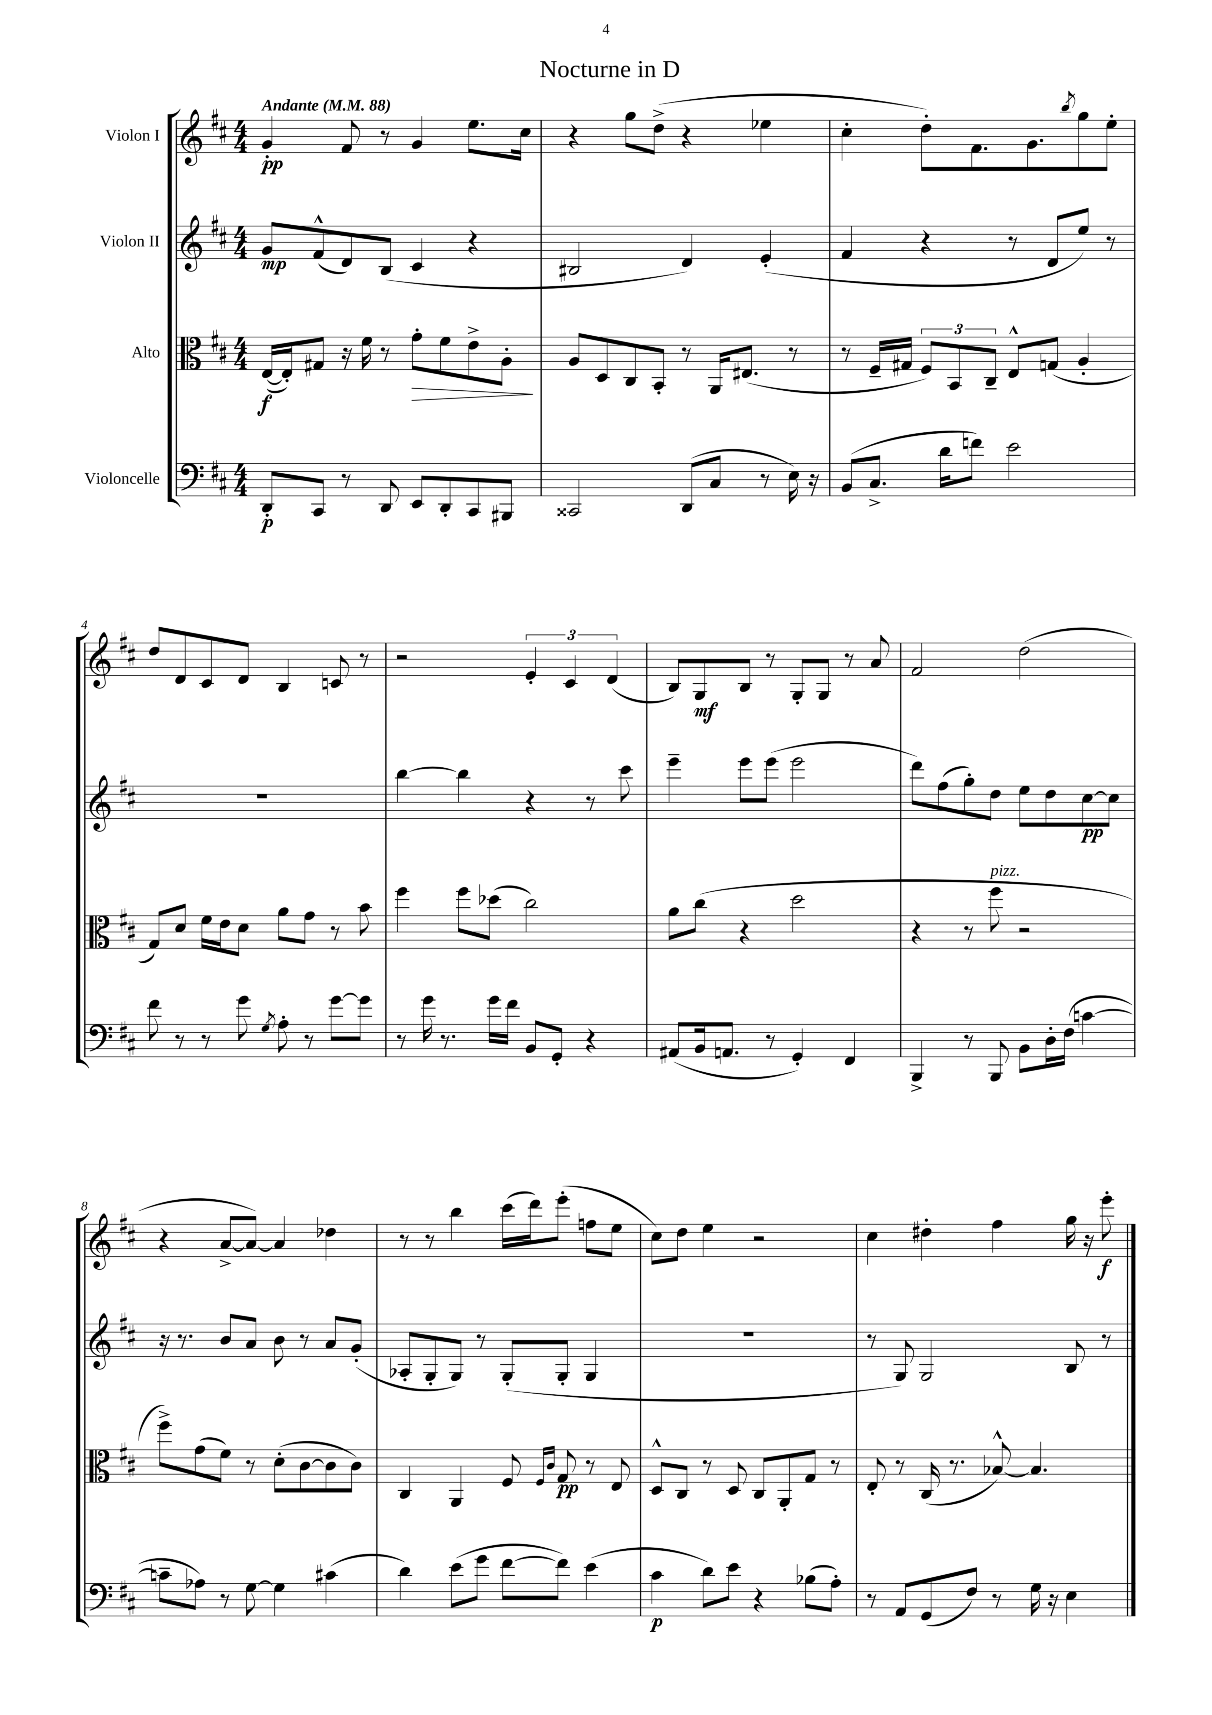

**kern	**kern	**kern	**kern
*staff4	*staff3	*staff2	*staff1
*clefF4	*clefC3	*clefG2	*clefG2
*k[f#c#]	*k[f#c#]	*k[f#c#]	*k[f#c#]
*M4/4	*M4/4	*M4/4	*M4/4
*MM88	*MM88	*MM88	*MM88
8DD'	([16E	8g	4g'
.	16E'])	.	.
8CC#	8G#	(8f#^^	.
8r	16r	8d)	8f#
.	16f#	.	.
8DD	8r	(8B	8r
8EE	8g'	4c#	4g
8DD'	8f#	.	.
8CC#	8e^	4r	8.ee
8BBB#	8A'	.	.
.	.	.	16cc#
=	=	=	=
2CC##	8A	2B#	4r
.	8D	.	.
.	8C#	.	8gg
.	8BB'	.	(8dd^
(8DD	8r	4d)	4r
8C#	16AA	.	.
.	(8.E#	.	.
8r	.	(4e'	4ee-
16E)	8r	.	.
16r	.	.	.
=	=	=	=
(8BB	8r	4f#	4cc#'
8.C#^	16F#~	.	.
.	16G#	.	.
.	12F#)	4r	8dd')
16d	.	.	.
.	12BB	.	.
8f)	.	.	8.f#
.	12C#~	.	.
2e	8E^^	8r	.
.	.	.	8.g
.	(8G	8d	.
.	.	.	8qbb
.	4A'	8ee)	8gg
.	.	8r	8ee'
=	=	=	=
8f#	8G)	1r	8dd
8r	8d	.	8d
8r	16f#	.	8c#
.	16e	.	.
8g	8d	.	8d
8qG	.	.	.
8A'	8a	.	4B
8r	8g	.	.
[8g	8r	.	8c
8g]	8b	.	8r
=	=	=	=
8r	4ff#	[4bb	2r
16g	.	.	.
8.r	.	.	.
.	8ff#	4bb]	.
16g	(8dd-	.	.
16f#	.	.	.
8BB	2cc#)	4r	6e'
8GG'	.	.	.
.	.	.	6c#
4r	.	8r	.
.	.	.	(6d
.	.	8ccc#	.
=	=	=	=
(8AA#	8a	4eee~	8B)
16BB	(8cc#	.	8G
8.AA	.	.	.
.	4r	8eee	8B
8r	.	(8eee	8r
4GG')	2dd	2eee	8G'
.	.	.	8G
4FF#	.	.	8r
.	.	.	8a
=	=	=	=
4BBB^	4r	8ddd)	2f#
.	.	(8ff#	.
8r	8r	8gg')	.
8BBB	8ff#	8dd	.
8BB	2r	8ee	(2dd
16D'	.	8dd	.
(16F#	.	.	.
[4c	.	[8cc#	.
.	.	8cc#]	.
=	=	=	=
8c~]	8ff#^)	16r	4r
.	.	8.r	.
8A-)	(8g	.	.
8r	8f#)	8b	[8a^
[8G	8r	8a	8a_)
4G]	(8d'	8b	4a]
.	[8c#	8r	.
(4c#	8c#]	8a	4dd-
.	8c#)	(8g'	.
=	=	=	=
4d)	4C#	8A-'	8r
.	.	8G'	8r
(8e	4AA	8G)	4bb
8g	.	8r	.
[8f#	8F#	(8G'	(16ccc#
.	.	.	16ddd)
.	16qqF#	.	.
.	16qqc#	.	.
8f#])	8G	8G'	(8eee'
(4e	8r	4G	8ff
.	8E	.	8ee
=	=	=	=
4c#	8D^^	1r	8cc#)
.	8C#	.	8dd
8d)	8r	.	4ee
8e	8D	.	.
4r	8C#	.	2r
.	8AA'	.	.
(8B-	8G	.	.
8A')	8r	.	.
=	=	=	=
8r	8E'	8r	4cc#
8AA	8r	8G)	.
(8GG	(16C#	2G	4dd#'
.	8.r	.	.
8F#)	.	.	.
8r	[8B-^^)	.	4ff#
16G	4.B-]	.	.
16r	.	.	.
4E	.	8B	16gg
.	.	.	16r
.	.	8r	8eee'
==	==	==	==
*-	*-	*-	*-
